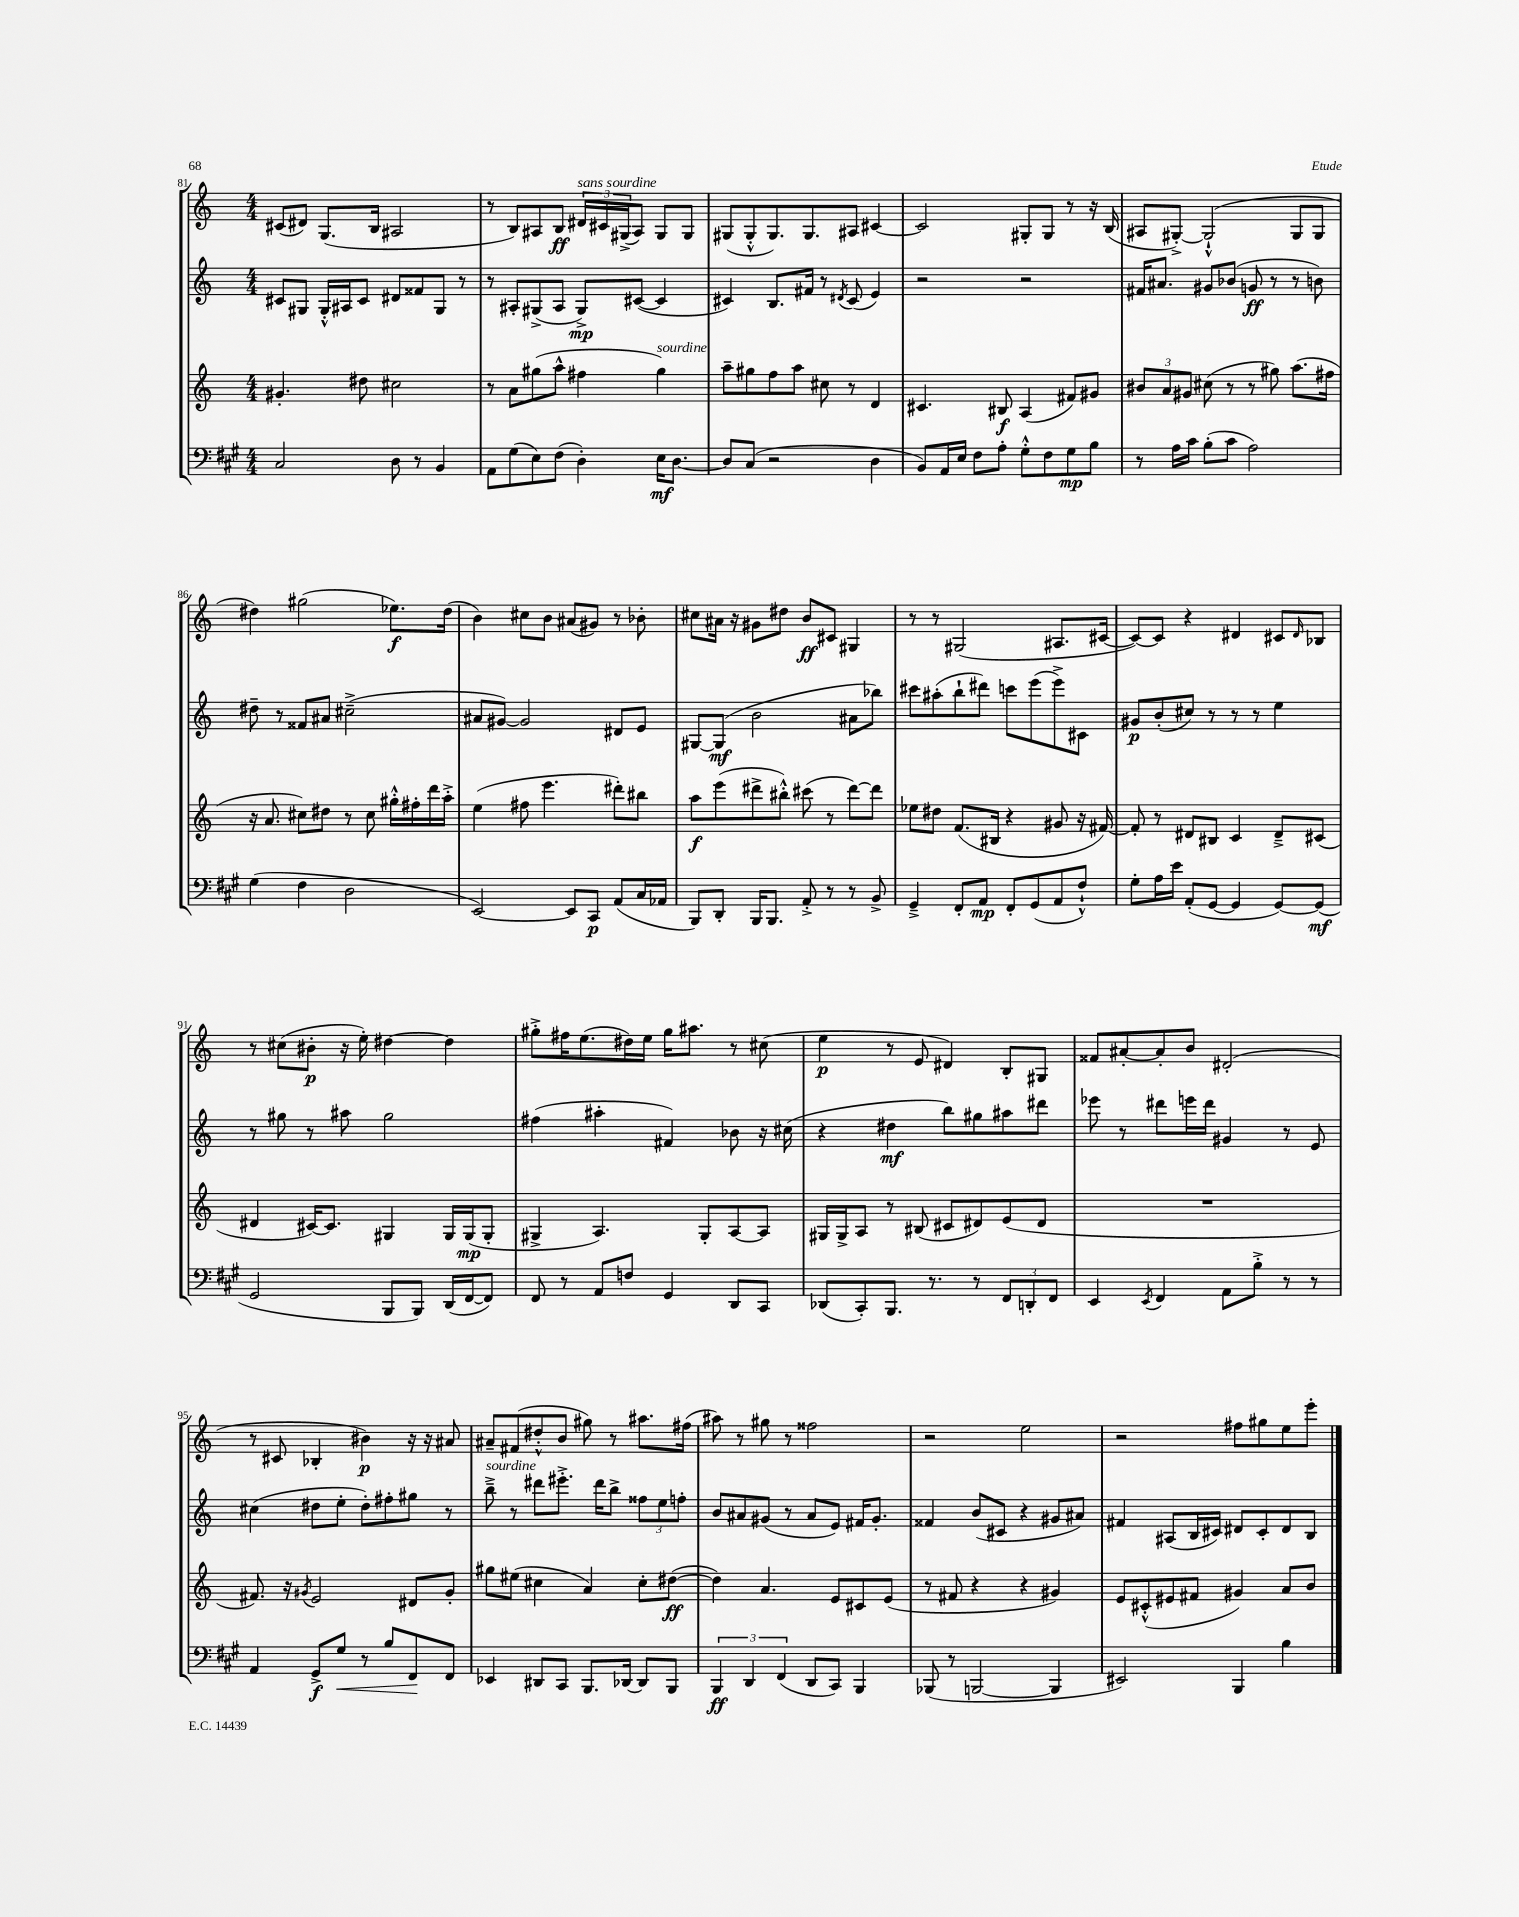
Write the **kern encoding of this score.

**kern	**kern	**kern	**kern
*staff4	*staff3	*staff2	*staff1
*clefF4	*clefG2	*clefG2	*clefG2
*k[f#c#g#]	*k[]	*k[]	*k[]
*M4/4	*M4/4	*M4/4	*M4/4
2C#	4.g#'	8c#	(8c#
.	.	8G#	8d#)
.	.	16G#'^^	(8.G
.	.	16A#	.
.	8dd#	8c#	.
.	.	.	16B
8D	2cc#	8d#	2A#
8r	.	8f##	.
4BB	.	8G#	.
.	.	8r	.
=	=	=	=
8AA	8r	8r	8r
(8G#	8a	8A#'	8B)
8E)	(8gg#	(8G#^	8A#
(8F#	8aa^^	8A#	8B
4D')	4ff#	8G#^)	24d#
.	.	.	24c#
.	.	.	(24G#^
.	.	([8c#	8A#)
16E	4gg#)	4c#]	8G#
[8.D	.	.	.
.	.	.	8G#
=	=	=	=
8D]	8aa~	4c#)	(8G#
(8C#	8gg#	.	8G#'^^
2r	8ff	8.B	8.G#)
.	8aa	.	.
.	.	16f#	8.G#
.	8cc#	8r	.
.	.	8qd#	.
.	8r	(8c#	8A#
4D	4d	4e)	[4c#
=	=	=	=
8BB)	4.c#	2r	2c#]
16AA	.	.	.
16E	.	.	.
8F#	.	.	.
8A'	8B#	.	.
8G#'^^	(4A	2r	8G#'
8F#	.	.	8G#
8G#	8f#)	.	8r
8B	8g#	.	16r
.	.	.	(16B
=	=	=	=
8r	12b#	16f#	8A#
.	.	8.a#	.
.	12a	.	.
16A	.	.	[8G#'^)
.	12g#	.	.
16c#	.	.	.
(8B'	(8cc#	8g#	(2G#`^^]
8c#	8r	(8b-	.
2A)	8r	8g	.
.	8gg#)	8r	.
.	(8.aa	8r	8G#
.	.	8b)	8G#
.	16ff#	.	.
=	=	=	=
(4G#	16r	8dd#~	4dd#)
.	8.a	.	.
.	.	8r	.
4F#	8cc#)	8f##	(2gg#
.	8dd#	8a#	.
2D	8r	(2cc#~^	.
.	8cc#	.	.
.	16gg#'^^	.	8.ee-)
.	16ff#'	.	.
.	16ddd	.	.
.	16aa'^	.	(16dd#
=	=	=	=
[2EE)	(4ee	8a#	4b)
.	.	[8g#)	.
.	8ff#	2g#]	8cc#
.	4.eee	.	8b
8EE]	.	.	(8a#
8CC#	.	.	8g#)
(8AA	8ddd#')	8d#	8r
16C#	8bb#	8e	8b-'
16AA-	.	.	.
=	=	=	=
8BBB)	8aa	[8G#	8cc#
8DD'	(8eee	(8G#]	16a#
.	.	.	16r
16BBB	8ddd#^	2b	8g#
8.BBB	.	.	.
.	8bb#'^^)	.	8dd#
8AA'^	(8ccc#	.	8b
8r	8r	.	8c#
8r	[8ddd#)	8a#	4G#
8BB^	8ddd#]	8bb-)	.
=	=	=	=
4GG#~^	8ee-	8ccc#	8r
.	8dd#	(8aa#'	8r
8FF#'	(8.f	8bb`	(2G#
8AA	.	8ddd#)	.
.	16B#	.	.
8FF#'	4r	8ccc	.
(8GG#	.	(8eee	.
8AA	8g#	8eee^)	8.A#
8F#`^^)	16r	8c#	.
.	[16f#)	.	[16c#
=	=	=	=
8G#'	8f#']	8g#	8c#_)
16A	8r	(8b'	8c#]
16e	.	.	.
(8AA'	8d#	8cc#)	4r
[8GG#	8B#	8r	.
4GG#]	4c	8r	4d#
.	.	8r	.
[8GG#)	8d#~^	4ee	8c#
.	.	.	16qqd#
(8GG#]	(8c#	.	8B-
=	=	=	=
2GG#	4d#	8r	8r
.	.	8gg#	(8cc#
.	[16c#)	8r	8b#'
.	8.c#]	.	.
.	.	8aa#	16r
.	.	.	16ee')
8BBB	4G#	2gg#	[4dd#
8BBB)	.	.	.
(16DD	16G#	.	4dd#]
[16FF#	(16G#	.	.
8FF#])	8G#'	.	.
=	=	=	=
8FF#	4G#^	(4ff#	8gg#'^
8r	.	.	16ff#
.	.	.	(8.ee
8AA	4.A)	4aa#'	.
8F	.	.	16dd#)
.	.	.	16ee
4GG#	.	4f#)	16gg#
.	.	.	8.aa#
.	8G#'	.	.
8DD	[8A	8b-	8r
8CC#	8A]	16r	(8cc#
.	.	(16cc#	.
=	=	=	=
(8DD-	16G#	4r	4ee
.	16G#^	.	.
8CC#')	8A	.	.
8.BBB	8r	4dd#	8r
.	(8B#	.	8e
8.r	.	.	.
.	8c#	8bb)	4d#)
8r	8d#)	8gg#	.
12FF#	(8e	8aa#	8B'
12DD'	.	.	.
.	8d#	8ddd#	8G#
12FF#	.	.	.
=	=	=	=
4EE	1r	8eee-	8f##
.	.	8r	[8a#'
8qEE	.	.	.
4FF#	.	8ddd#	8a#']
.	.	16eee	8b
.	.	16ddd#	.
8AA	.	4g#	(2d#'
8B'^	.	.	.
8r	.	8r	.
8r	.	8e	.
=	=	=	=
4AA	8.f#)	(4cc#	8r
.	.	.	8c#
.	16r	.	.
.	8qg#	.	.
8GG#^	2e	8dd#	4B-'
8G#	.	8ee'	.
8r	.	8dd#')	4b#)
8B	.	8ff#'	.
8FF#	8d#	8gg#	16r
.	.	.	16r
8FF#	8g#'	8r	8a#
=	=	=	=
4EE-	8gg#	8bb~^	8a#~
.	(8ee#	8r	(8f#
8DD#	4cc#	8ddd#	8dd#'^^
8CC#	.	8.eee#'^	8b
8.BBB	4a)	.	8gg#)
.	.	16ddd#	.
.	.	8bb^	8r
[16DD-	.	.	.
8DD-]	8cc#'	12ff##	8.aa#
.	.	12ee	.
8BBB	([8dd#	.	.
.	.	12ff'	.
.	.	.	(16ff#
=	=	=	=
6BBB	4dd#])	8b	8aa#)
.	.	8a#	8r
6DD	.	.	.
.	4.a	(8g#	8gg#
(6FF#	.	.	.
.	.	8r	8r
8DD	.	8a#	2ff##
8CC#)	8e	8e)	.
4BBB	8c#	16f#	.
.	.	8.g#'	.
.	(8e	.	.
=	=	=	=
(8BBB-	8r	4f##	2r
8r	8f#	.	.
[2BBB	4r	(8b	.
.	.	8c#	.
.	4r	4r	2ee
4BBB]	4g#)	8g#	.
.	.	8a#)	.
=	=	=	=
2EE#)	8e	4f#	2r
.	(8c#'^^	.	.
.	8e#	(8A#	.
.	8f#	16B	.
.	.	16c#)	.
4BBB	4g#)	8d#	8ff#
.	.	8c#'	8gg#
4B	8a	8d#	8ee
.	8b	8B	8eee'
==	==	==	==
*-	*-	*-	*-
